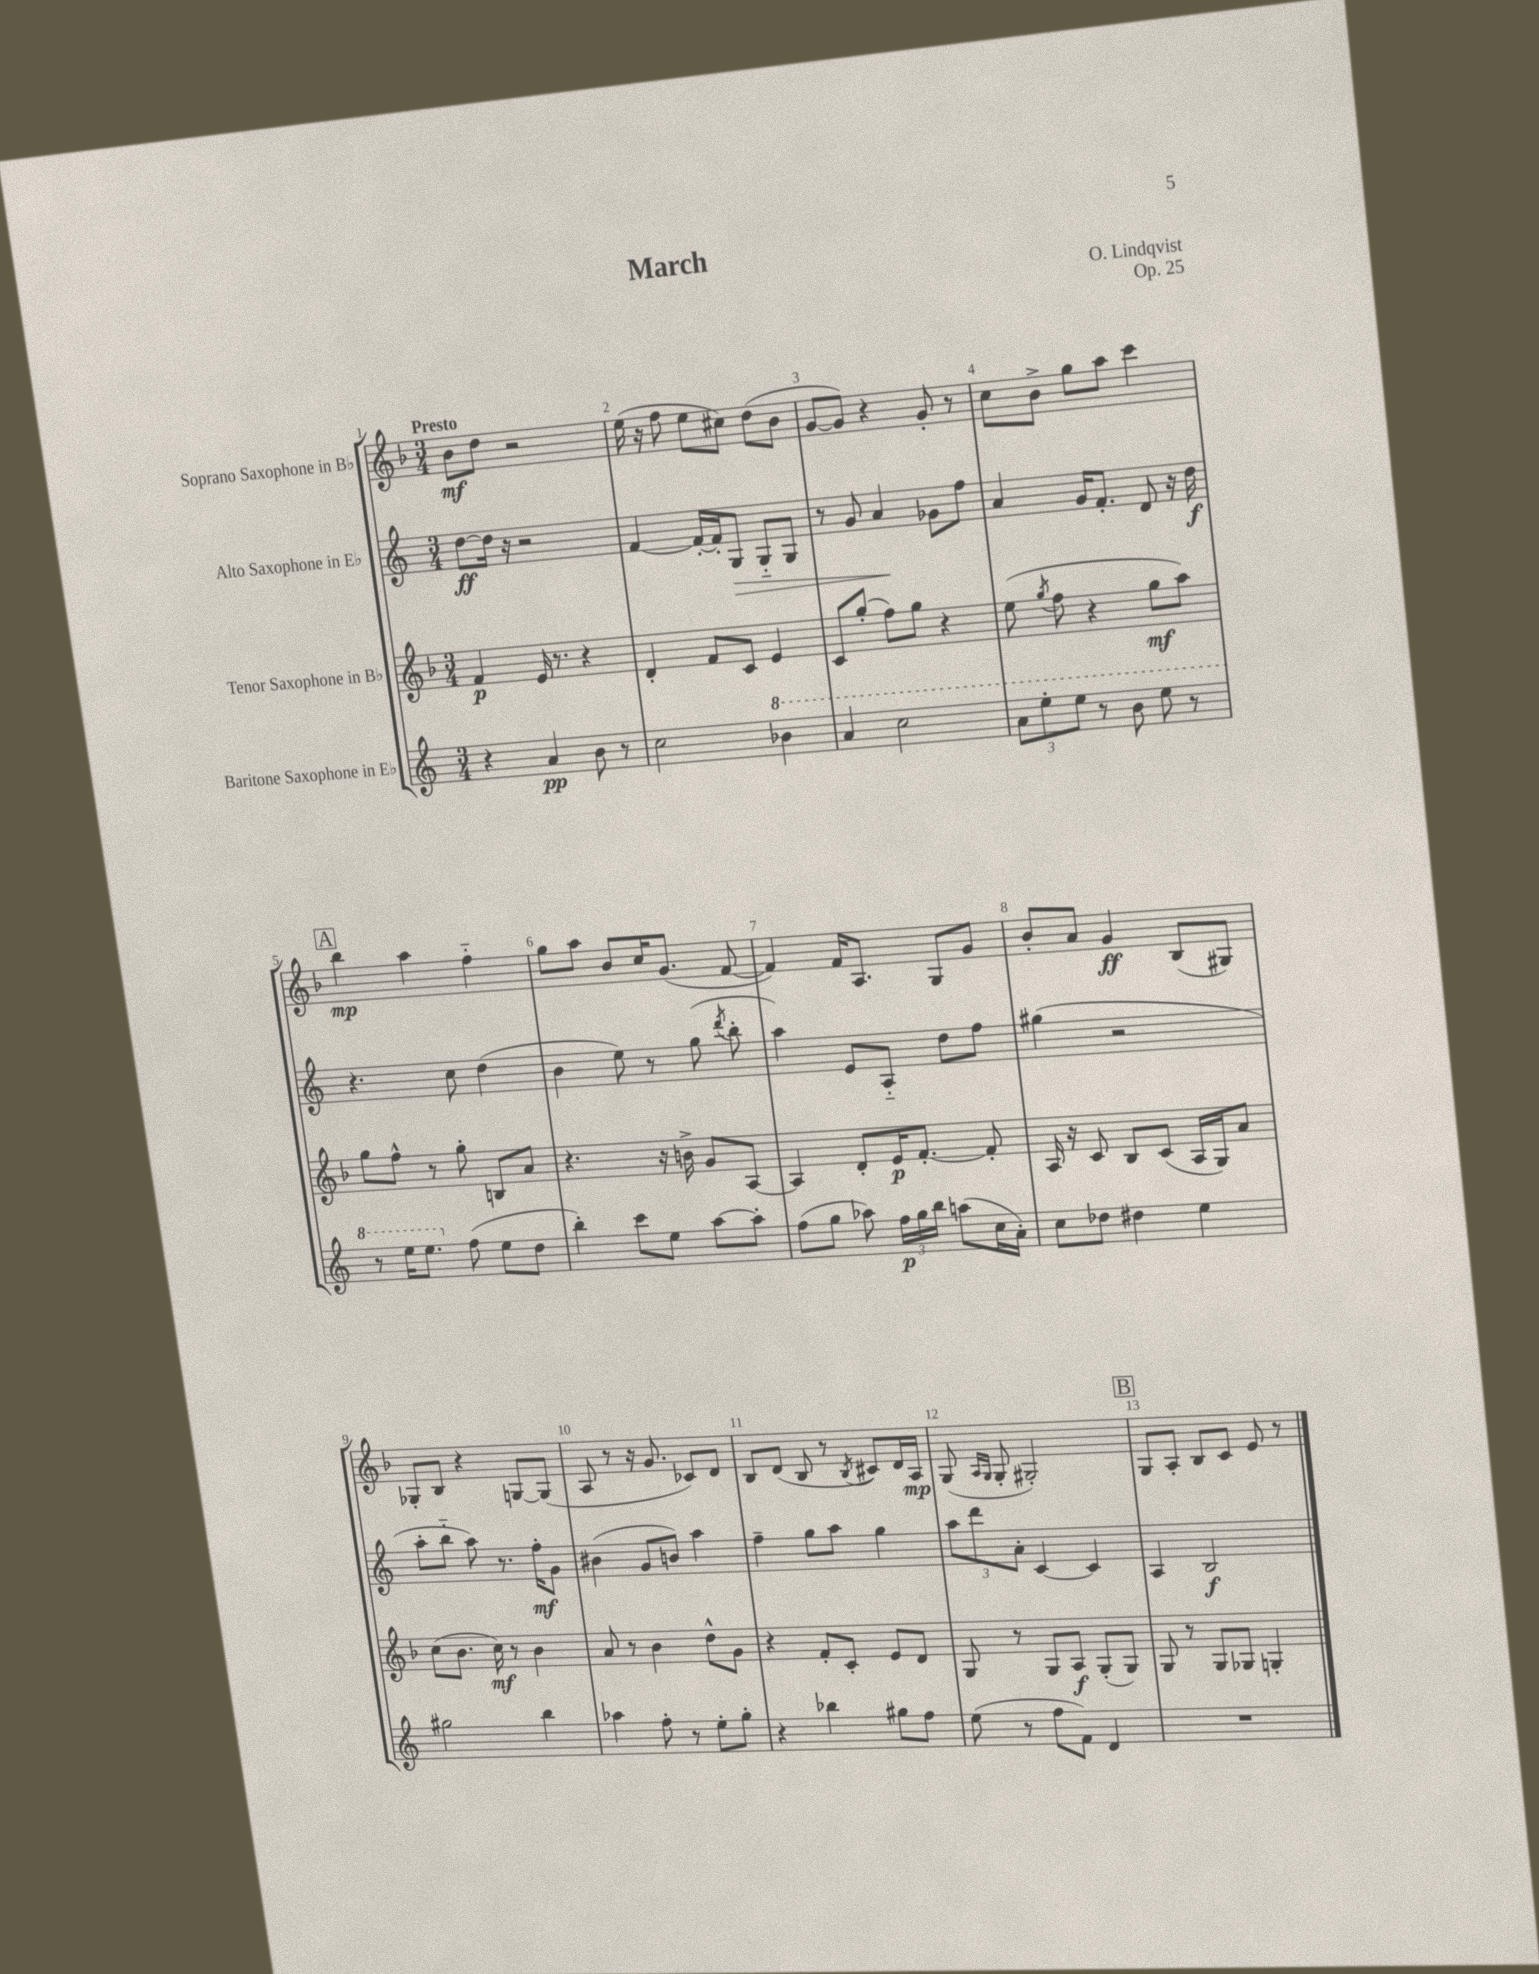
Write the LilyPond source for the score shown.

\header { title = "March" composer = "O. Lindqvist" opus = "Op. 25" }
<<
\new StaffGroup <<
\new Staff = "s0" \with { instrumentName = "Soprano Saxophone in Bb" } {
    \clef treble \key f \major \numericTimeSignature \time 3/4 \tempo "Presto"
    \autoBeamOff bes'8[\mf d''8] r2 |
    e''16( r16 f''8 e''8[ cis''8]) d''8[( bes'8] |
    g'8[~ g'8]) r4 g'8-. r8 |
    c''8[ bes'8]-> g''8[ a''8] c'''4 |
    \mark \markup { \box "A" } bes''4\mp a''4 f''4-_ |
    g''8[ a''8] bes'8[ c''16 g'8.]( f'8~ |
    f'4) f'16[ a8.] g8[ g'8] |
    bes'8[-. a'8] g'4\ff bes8[( gis8]) |
    ges8[-. bes8] r4 g8[~ g8]( |
    a8 r8 r16 g'8. ces'8[) d'8] |
    bes8[ d'8]( bes8 r8 \acciaccatura { bes8 } cis'8[) d'16 a16]\mp |
    g8( \grace { a16[ g16] } g8-. gis2-.) |
    \mark \markup { \box "B" } g8[ a8]-. bes8[ c'8] e'8 r8 \bar "|." |
}
\new Staff = "s1" \with { instrumentName = "Alto Saxophone in Eb" } {
    \clef treble \key c \major \numericTimeSignature \time 3/4
    \autoBeamOff d''8[~\ff d''16] r16 r2 |
    f'4~ f'16[~-. f'16-. g8]\> g8[-_ g8] |
    r8 g'8 a'4\! ges'8[ f''8] |
    a'4 g'16[ f'8.]-. d'8 r16 d''16\f |
    \mark \markup { \box "A" } r4. c''8 d''4( |
    b'4 e''8) r8 g''8( \acciaccatura { d'''8 } b''8-. |
    a''4) e'8[ a8]-_ d''8[ f''8] |
    gis''4( r2 |
    a''8[-. b''8]-_ a''8) r8. f''16[-.\mf g'8] |
    bis'4( g'8[ b'8]) a''4 |
    f''4-- g''8[ a''8] g''4 |
    \tuplet 3/2 { a''8[ d'''8 a'8]-. } c'4~ c'4 |
    \mark \markup { \box "B" } a4 b2\f \bar "|." |
}
\new Staff = "s2" \with { instrumentName = "Tenor Saxophone in Bb" } {
    \clef treble \key f \major \numericTimeSignature \time 3/4
    \autoBeamOff f'4\p e'16 r8. r4 |
    d'4-. f'8[ c'8] e'4 |
    c'8[ g''8]-.( f''8[) g''8] r4 |
    e''8( \acciaccatura { g''8 } f''8 r4 g''8[\mf a''8]) |
    \mark \markup { \box "A" } g''8[ f''8]-^ r8 g''8-. b8[ a'8] |
    r4. r16 b'16-> g'8[ a8]~ |
    a4 d'8[-. e'16\p f'8.]~-. f'8-. |
    a16 r16 c'8 bes8[ c'8]( a16[ g16) a'8] |
    c''8[( bes'8.] c''16\mf) r8 bes'4 |
    a'8 r8 bes'4 d''8[-^ g'8] |
    r4 f'8[-. c'8]-. e'8[ d'8] |
    g8 r8 g8[ a8]\f g8[-.( g8]) |
    \mark \markup { \box "B" } g8 r8 g8[ ges8] g4-. \bar "|." |
}
\new Staff = "s3" \with { instrumentName = "Baritone Saxophone in Eb" } {
    \clef treble \key c \major \numericTimeSignature \time 3/4
    \autoBeamOff r4 a'4\pp b'8 r8 |
    c''2 \ottava #1 bes''4 |
    a''4 c'''2 |
    \tuplet 3/2 { a''8[ e'''8-. e'''8] } r8 b''8 e'''8 r8 |
    \mark \markup { \box "A" } r8 e'''16[ e'''8.] \ottava #0 f''8( e''8[ d''8] |
    b''4-.) c'''8[ e''8] a''8[~ a''8]-. |
    f''8[( g''8] aes''8) \tuplet 3/2 { f''16[\p g''16 b''16] } a''8[( c''16 a'16]-.) |
    c''8[ des''8] dis''4 e''4 |
    gis''2 b''4 |
    aes''4 f''8-. r8 e''8[-. g''8]-. |
    r4 bes''4 gis''8[ f''8] |
    e''8( r8 f''8[ f'8]) d'4 |
    \mark \markup { \box "B" } R2. \bar "|." |
}
>>
>>
\layout { \context { \Score \override BarNumber.break-visibility = ##(#f #t #t) barNumberVisibility = #all-bar-numbers-visible } }
